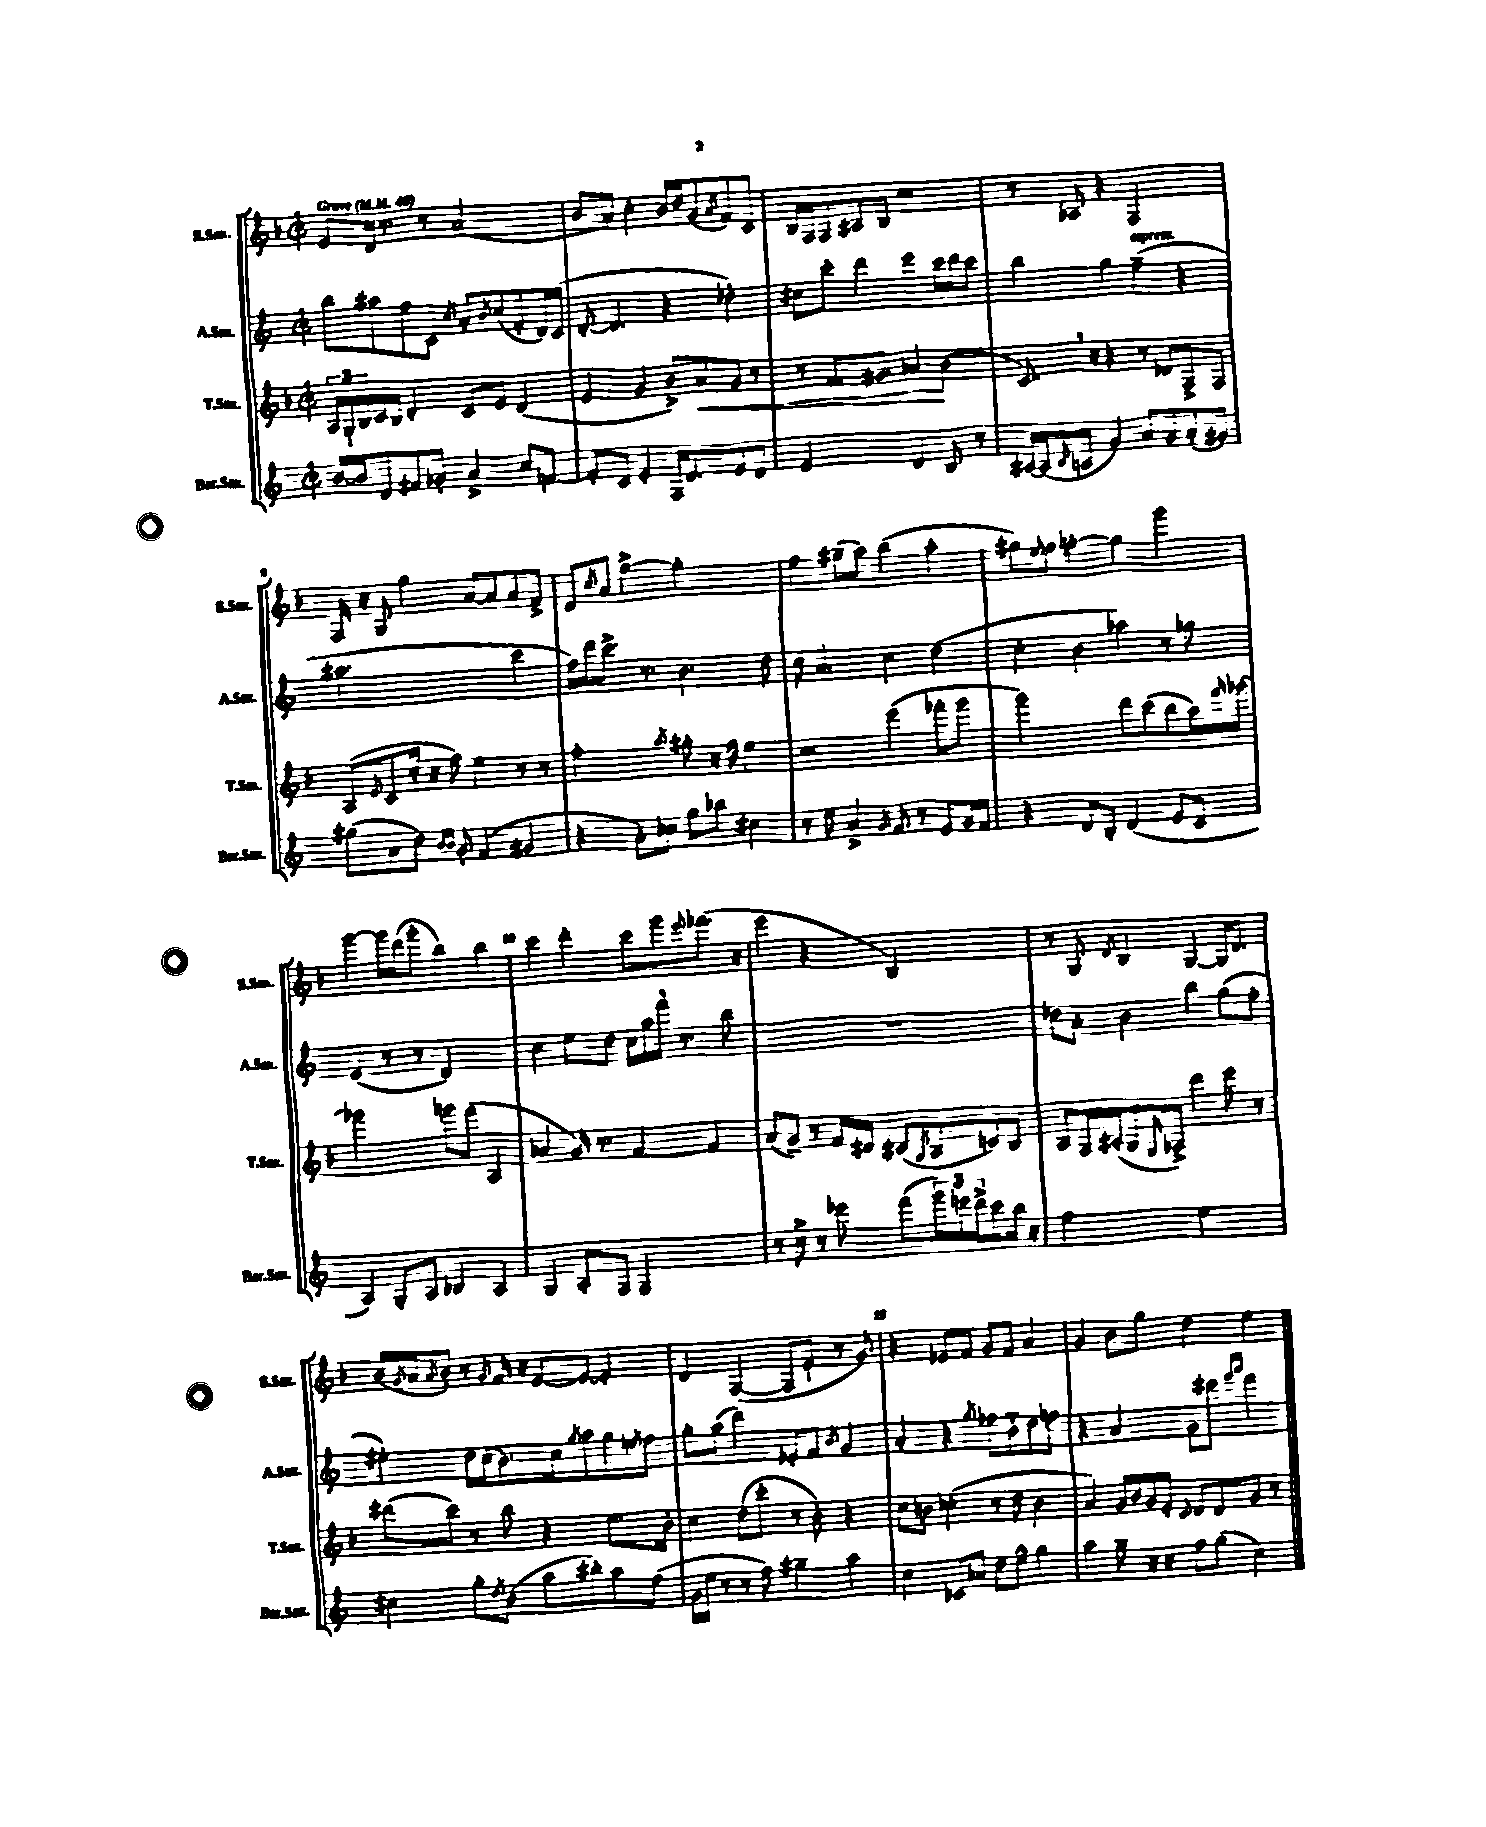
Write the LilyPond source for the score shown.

<<
\new StaffGroup <<
\new Staff = "s0" \with { instrumentName = "S.Sax." shortInstrumentName = "S.Sax." } {
    \clef treble \key f \major \defaultTimeSignature \time 2/2 \tempo "Grave" 4 = 40
    e'8 d'16 r8. r8 a'2( |
    bes'8 a'8) c''4-. bes'16 d''16 g'8( \acciaccatura { a'8 } f'8) c'8 |
    bes16 f16 f8 ais8 bes8 r2 |
    r8 aes8 r4 f2 |
    f16 r16 g8 g''4 a'8~ a'8 a'8 f'8-> |
    d'8 \acciaccatura { c''8 } a'8 g''4~-> g''2-. |
    f''4 gis''8--( a''8) bes''4( a''4-. |
    gis''8) \appoggiatura { e''8 } f''8 g''4~-. g''4 g'''4 |
    g'''4~ g'''16 d'''16( g'''8-. bes''4) bes''4 |
    c'''4 d'''4-. c'''8 g'''8 \appoggiatura { e'''8 } fes'''8.( r16 |
    e'''4 r4 bes2) |
    r8 g8 \acciaccatura { d'8 } bes4 g4~ g16 d'8. |
    bes'16( \acciaccatura { g'8 } a'16 \acciaccatura { a'8 } bes'8-.) r8 \acciaccatura { g'8 } f'16 r16 e'8~ e'8~ e'4-. |
    d'4 f4~( f8 e'8-! r8 g'8) |
    r4 ees'8 f'8 g'8 f'8 a'4 |
    g'4 bes'8 g''8 d''4 e''4 \bar "|." |
}
\new Staff = "s1" \with { instrumentName = "A.Sax." shortInstrumentName = "A.Sax." } {
    \clef treble \key c \major \defaultTimeSignature \time 2/2
    b''8 ais''8 f''8 c'8 \acciaccatura { c''8 } a'8-. \acciaccatura { b'8 } c''8( f'8-. d'16) c'16( |
    d'8~-. d'4. r4 des''4-.) |
    cis''8 c'''8-. d'''4 e'''4 c'''16 d'''16 c'''8 |
    b''4 g''4 f''4--^\markup { \italic "espress." }( r4 |
    ais''2. c'''4 |
    f''16) d'''16 c'''8.-> r8. b'4. d''8 |
    c''8 a'4. c''4 d''4( |
    c''4-. b'4 aes''4) r8 ges''8 |
    e'4( r8 r8 d'2) |
    c''4 e''8 d''8 c''16 a''16 f'''16 \breathe r8. b''8 |
    R1 |
    des''8 a'8-. b'4 b''4 g''8( f''8-. |
    eis''4-.) d''16 c''16( b'8.) c''16 \acciaccatura { g''8 } a''8 g''8 \acciaccatura { e''8 } f''8 |
    g''8-. a''8( d'''4) ees'8-. f'8 \acciaccatura { b'8 } g'4 |
    a'4-. r4 \acciaccatura { g''8 } fes''8 b'8-_ d''8 f''8 |
    r4 a'4 g'8 eis'''8 \grace { g'''16 b'''16 } f'''4 \bar "|." |
}
\new Staff = "s2" \with { instrumentName = "T.Sax." shortInstrumentName = "T.Sax." } {
    \clef treble \key f \major \defaultTimeSignature \time 2/2
    \tuplet 3/2 { a16 g16-! bes16 } c'16 bes16 d'4-. c'8 e'8 d'4( |
    e'4 g'4 bes'8->) a'8\< g'8 r8 |
    r8 f'8. gis'8. aes'4\! bes'4( |
    c'8.) \breathe r16 r4 r8 des'8 f8-> f8 |
    a8( \appoggiatura { e'8 } c'8 c''16-. r16 f''8) e''4 r8 r8 |
    f''2-. \acciaccatura { a''8 } gis''8-. r16 f''16 e''4 |
    r2 e'''4( fes'''8-. g'''8 |
    g'''2) d'''8 c'''8( bes''8 a''16) \grace { f'''16 } ges'''16~ |
    ges'''2 g'''8 f'''8( a4 |
    aes'4 g'16) r8. f'4~ f'4 |
    a'8( g'8--) r8 f'16 dis'16 cis'8( \acciaccatura { g8 } a8 c'8) bes8 |
    a8 f16 ais16-.( g8 \grace { e16 } fes8->) d'''4 e'''8 r8 |
    dis'''8( c'''8) r8 bes''8 r4 e''8. bes'16-. |
    c''4 d''8( c'''8-. r8 bes'8-.) r4 |
    c''8 b'8 ces''4-.( r8 d''8 b'4 |
    a'4) g'16 bes'16 g'16 e'16-. \appoggiatura { c'8 } d'8 d'8 g'8 r8 \bar "|." |
}
\new Staff = "s3" \with { instrumentName = "Bar.Sax." shortInstrumentName = "Bar.Sax." } {
    \clef treble \key c \major \defaultTimeSignature \time 2/2
    b'16~ b'16 d'8 fis'8 ges'8-. a'4-> c''8 f'8~ |
    f'8-. c'8 e'4-. f16 d'8. e'8 d'8 |
    e'2 d'4 b8 r8 |
    ais16~ ais16( \appoggiatura { b8 } a8 g'4) a'8 g'8 a'8-.( gis'8) |
    gis''8( a'8 d''8) \grace { b'16 b'16 } g'8-. f'4( gis'4 |
    r4 a'8-.) ces''8 g''8 bes''8 cis''4 |
    r8 e''8 a'4-> \acciaccatura { g'8 } f'8 r8 e'8 g'16 f'16 |
    r4 d'8 b8-. d'4( e'8 c'8 |
    a4) g8-. a8 bes4 a4 |
    g4 a8-. f8 f2 |
    r8 c''8-> r8 ees'''8 f'''8( \tuplet 3/2 { g'''16) e'''16 d'''16-> } c'''8 b''16 r16 |
    f''2 e''2 |
    cis''4 g''8-. \acciaccatura { d''8 } b'8( a''8 bis''8-.) a''8 f''8( |
    g'16 e''16 r8 r8 f''8) gis''4-- a''4 |
    c''4 ces'8 aes'8 d''8 e''8-^ g''4 |
    a''4 g''8-- r16 r16 f''8 g''8( c''4) \bar "|." |
}
>>
>>
\layout { \context { \Score \override BarNumber.break-visibility = ##(#f #t #t) barNumberVisibility = #(every-nth-bar-number-visible 5) } }
